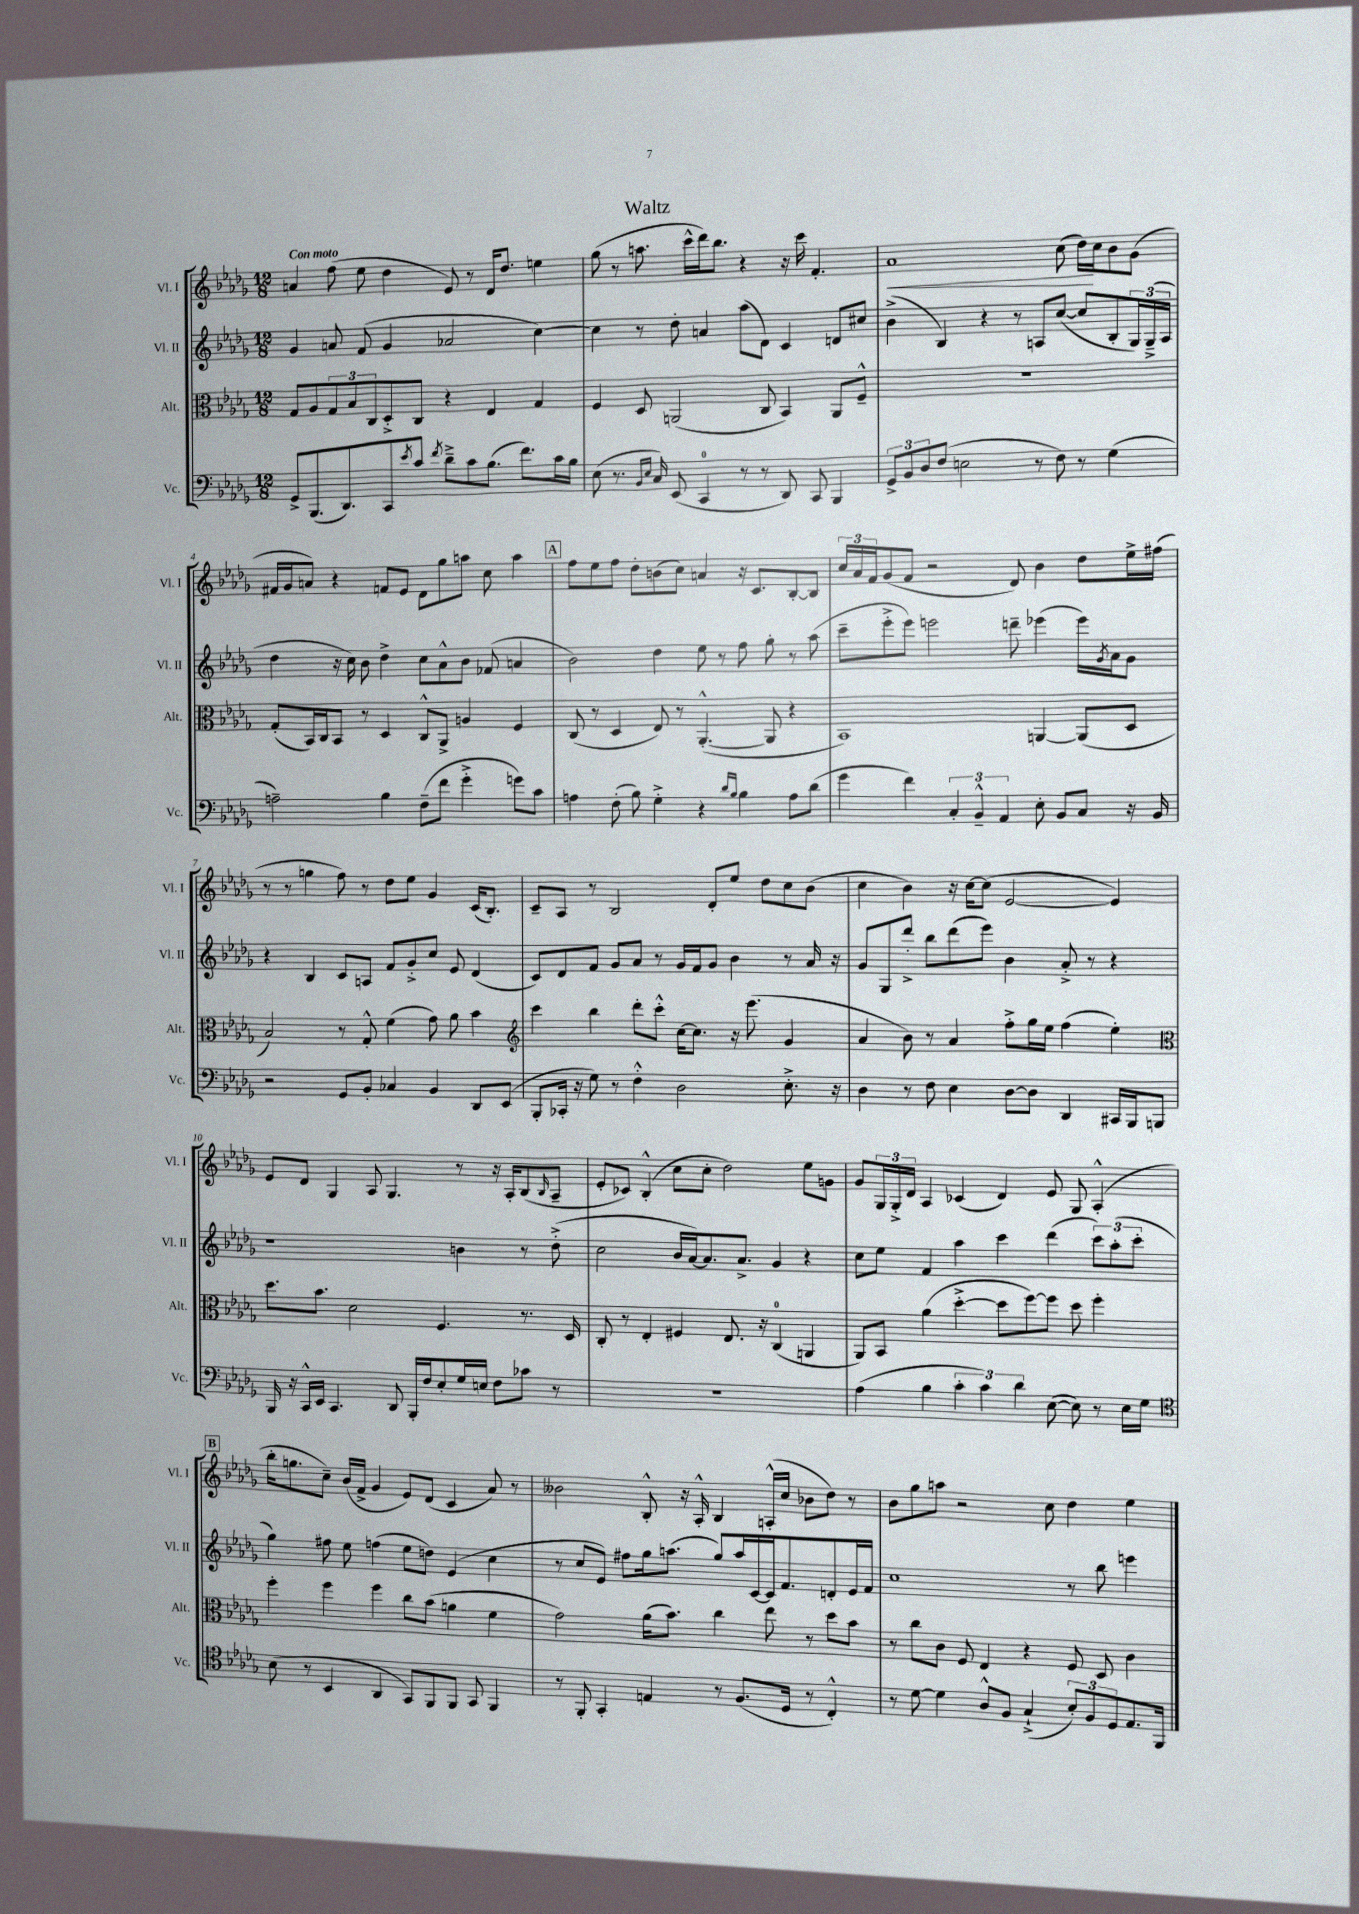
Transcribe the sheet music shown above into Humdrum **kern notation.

**kern	**kern	**kern	**kern
*staff4	*staff3	*staff2	*staff1
*clefF4	*clefC3	*clefG2	*clefG2
*k[b-e-a-d-g-]	*k[b-e-a-d-g-]	*k[b-e-a-d-g-]	*k[b-e-a-d-g-]
*M12/8	*M12/8	*M12/8	*M12/8
8GG-^/L	8G-/L	4g-/	4a/
(8.BBB-/	8A-/	.	.
.	12G-/	8a/	(8ff\
8.DD-/)	.	.	.
.	12B-/	.	.
.	.	(8f/	8ee-\
.	12C/	.	.
8CC/	8D-'^/	4g-/	4dd-\
8qe-/	.	.	.
8c/J	8C/J	.	.
8qf/	.	.	.
8d-~^\L	4r	2a-/	8e-/)
8c\	.	.	8r
(8.B-\J	4E-/	.	16d-/LK
.	.	.	8.dd-/J
8.f\L)	.	.	.
.	4G-/	[4cc\)	4ee\
16c\L	.	.	.
16B-\JJ	.	.	.
=	=	=	=
(8E-\	4F/	4cc\]	(8gg-\
8.r	.	.	8r
.	8D-/	8r	8.aa\
16qqBB-/LL	.	.	.
16qqE-/JJ	.	.	.
16C/)	.	.	.
(8EE-/	(2AA/	8dd-'\	.
.	.	.	16ccc^^\LL
4CC/	.	4a/	16ddd-\J)
.	.	.	8.bb-\J
8r	.	(8aa-\L	4r
8r	8C/	8d-\J)	.
8DD-/)	4BB-/)	4c/	16r
.	.	.	16ccc\
8CC/	.	.	4.f'/
4BBB-/	8AA/L	8d/L	.
.	8F~^^/J	8cc#/J	.
=	=	=	=
12GG-^/L	1.r	(4b-^\	1a-
12BB-/	.	.	.
12D-/	.	.	.
(8F/J	.	4B-/)	.
2E\	.	.	.
.	.	4r	.
.	.	8r	.
8r	.	8A/L	.
8F\)	.	([8cc/J	(8cc\
8r	.	8cc/]L	16dd-\LL)
.	.	.	16cc\J
(4G-\	.	8B-'/	8b-\
.	.	24G-/L)	(8g-\J
.	.	(24G-~^/	.
.	.	24A/JJ	.
=	=	=	=
2A~\)	(8G-'/L	4dd-\	16f#/LL
.	.	.	16g-/J
.	16BB-/L)	.	8a/J)
.	16C/J	.	.
.	8BB-/J	16r	4r
.	.	16cc\)	.
.	8r	8b-\	.
4B-\	4D-/	4dd-^\	8f/L
.	.	.	8e-/J
(8F~\L	8C^^/L	8cc\L	8d-\L
8f\J	8AA-^/J	8a-^^\	8gg-\
4g-'^\	4A/	8b-\J	8aa\J
.	.	(8f-/	8cc\
8g\L)	4F/	4a/	4aa\
8c\J	.	.	.
=	=	=	=
4A\	(8C/	2b-\)	8ff\L
.	8r	.	8ee-\
(8F'\	4D-/	.	8ff\J
8B-\)	.	.	8dd-'\L
4G-'^\	8E-/)	4dd-\	(8b\
.	8r	.	8cc\J)
4r	([4.AA-'^^/	8ee-\	4a/
.	.	8r	.
16qqd-/LL	.	.	.
16qqB-/JJ	.	.	.
4B-\	.	8ff\	16r
.	.	.	8.c/L
.	8AA-/]	8gg-'\	.
8A\L	4r	8r	[8B-'/
(8d-\J	.	(8aa-\	8B-/]J
=	=	=	=
4g-\	1BB-)	8ccc~\L	24cc/LL
.	.	.	24a-/
.	.	.	24f/J
.	.	8eee-'^\	(8g-/
4f\)	.	8eee-\J)	8f/J
.	.	2eee\	2r
6C'/	.	.	.
6BB-~^^/	.	.	.
6AA-/	.	.	.
.	.	8ddd~\	8d-/)
8E-'\	[4AA/	(4eee-\	4b-\
8BB-/L	.	.	.
8C/J	(8AA/]L	16eee-\LL)	8dd-\L
.	.	8qg-/	.
.	.	16a-\J	.
16r	8D-/J	8g-\J	16ee-^\L
16BB-/	.	.	(16ff#\JJ
=	=	=	=
2r	2B-/)	4r	8r
.	.	.	8r
.	.	4B-/	4gg\
8GG-/L	8r	8c/L	8ff\)
8BB-'/J	8G-'^^/	8A/J	8r
4C-/	(4f\	8f/L	8dd-\L
.	.	8g-'^/	8ee-\J
4BB-/	8g-\)	8cc/J	4g-/
.	8a-\	8e-/	.
8DD-/L	4b-\	(4d-/	(16c/LK
.	.	.	8.B-'/J)
(8EE-/J	.	.	.
=	=	=	=
*	*clefG2	*	*
8BBB-'/L	4ccc\	8c/L)	8c~/L
16CC-'/Jk	.	8d-/	8A-/J
16r	.	.	.
8G-\)	4bb-\	8f/J	8r
8r	.	8g-/L	2B-/
4F'^^\	8ddd-'\L	8a-/J	.
.	8ccc'^^\J	8r	.
2D-\	[16cc\LK	16g-/LL	.
.	8.cc\]J	16f/J	.
.	.	8g-/J	8d-'/L
.	16r	4b-\	8ee-/J
.	(8.eee-\	.	.
.	.	.	8dd-\L
8.E-'^\	4g-/	8r	8cc\
.	.	16a-/	(8b-\J
16r	.	16r	.
=	=	=	=
4D-\	4a-/	8g-/L	4cc\
.	.	8G-/	.
8r	8b-\)	8ddd-'^/J	4b-\)
8F\	8r	8bb-\L	.
4E-\	4a-/	(8ddd-\	16r
.	.	.	[16cc\LK
.	.	8eee-\J)	(8cc\]J
[8D-\L	8ff'^\L	4b-\	[2e-/
8D-\]J	16gg-\L	.	.
.	16ee-\JJ	.	.
4DD-/	(4ff\	8a-'^/	.
.	.	8r	.
16CC#/LL	4ee-'\)	4r	4e-/])
16BBB-/J	.	.	.
8BBB/J	.	.	.
=	=	=	=
*	*clefC3	*	*
16BBB-/	8.dd-\L	1r	8e-/L
16r	.	.	.
16CC^^/LL	.	.	8d-/J
16EE-/JJ	8.b-\J	.	.
4.CC/	.	.	4G-/
.	2d-\	.	.
.	.	.	8A-/
8DD-/	.	.	4.G-/
16BBB-'/LL	.	.	.
16F/J	.	.	.
8E-'/	4.F/	.	.
16G-/L	.	4b\	8r
16E/JJ	.	.	.
8F\L	.	.	16r
.	.	.	16A-'/LK
8c-\J	8.r	8r	(8B-/
.	.	.	16qqB-/
8r	.	(8dd-'^\	8A-~/J
.	16D-/	.	.
=	=	=	=
1.r	8C'/	2cc\	8e-'/L
.	8r	.	8c-/J)
.	4E-'/	.	(4B-'^^/
.	4F#/	16b-/LL	8cc\L
.	.	[16a-/J)	.
.	.	8.a-/]	8cc'\J
.	8.E-/	.	2dd-\)
.	.	8.a-^/J	.
.	16r	.	.
.	(4C/	4g-/	.
.	4AA/	4r	8ee-\L
.	.	.	8g\J
=	=	=	=
(4A-\	8AA-/L)	8cc\L	8g-/L
.	8BB-/J	8ee-\J	24G-/L
.	.	.	24G-'^/
.	.	.	24d-/JJ
4B-\	(4a-\	4f/	4A-/
6c'\	[4dd-'^\	4aa-\	(4c-/
6c\)	.	.	.
.	8dd-\]L	4ccc\	4d-/)
6d-\	.	.	.
.	[8ff\)	.	.
([8E-\	8ff\]J	(4ddd-\	8e-/
8E-\])	8dd-\	.	8G-/
8r	4ff'\	12ccc\L)	(4A-'^^/
.	.	(12aa-'\	.
16E-\LL	.	.	.
.	.	12ccc'\J	.
16G-\JJ	.	.	.
=	=	=	=
*clefC4	*	*	*
(8B-\	4ff'\	4gg-\)	16bb-'\LK
.	.	.	8.gg\
8r	.	.	.
4BB-/	4ff\	8ff#\	8cc~\J)
.	.	8ee-\	(16b-/LL
.	.	.	16f^/JJ
4AA-/	4ff\	(4ff\	4g-/
8GG-/L)	8cc\L	8ee-\L	8e-/L)
8FF/	(8b-\J	8dd\J)	(8d-/J
8FF/J	4a\	(4e-/	4c/
8GG-/	.	.	.
4FF/	4f\	4cc\	8a-/)
.	.	.	8r
=	=	=	=
8r	2g-\)	8r	2b--\
8FF'/	.	8cc/L	.
4GG-'/	.	8e-/J)	.
.	.	8ff#\L	.
4E/	(16a-\LK	16gg-\k	8B-'^^/
.	8.b-\J)	(8.aa\J	.
.	.	.	16r
.	.	.	16A-'^^/
8r	4cc\	8gg-/L)	4B-/
(8.F/L	.	16aa/L	.
.	.	[16c/	.
.	8ee-\	16c/]J	(16A'^^/LL
16D-/Jk	.	8.f/	16cc/JJ
8r	8r	.	8b-\L
4C'^^/)	8dd-\L	8d'/	8dd-\J)
.	8b-\J	16e-/L	8r
.	.	16f/JJ	.
=	=	=	=
8r	8r	1cc	8b-\L
[8d-\	8cc\L	.	8gg-\
4d-\]	8c\J	.	8aa\J
.	8F/	.	2r
8A-^^/L	4E-/	.	.
8F/J	.	.	.
(4G-`^/	4r	.	.
.	.	.	8cc\
12B-'/L)	8F/	8r	4dd-\
12F/	.	.	.
.	8D-/	8bb-\	.
12D-/	.	.	.
8.E-/	4c\	4eee\	4ee-\
16FF/Jk	.	.	.
==	==	==	==
*-	*-	*-	*-
